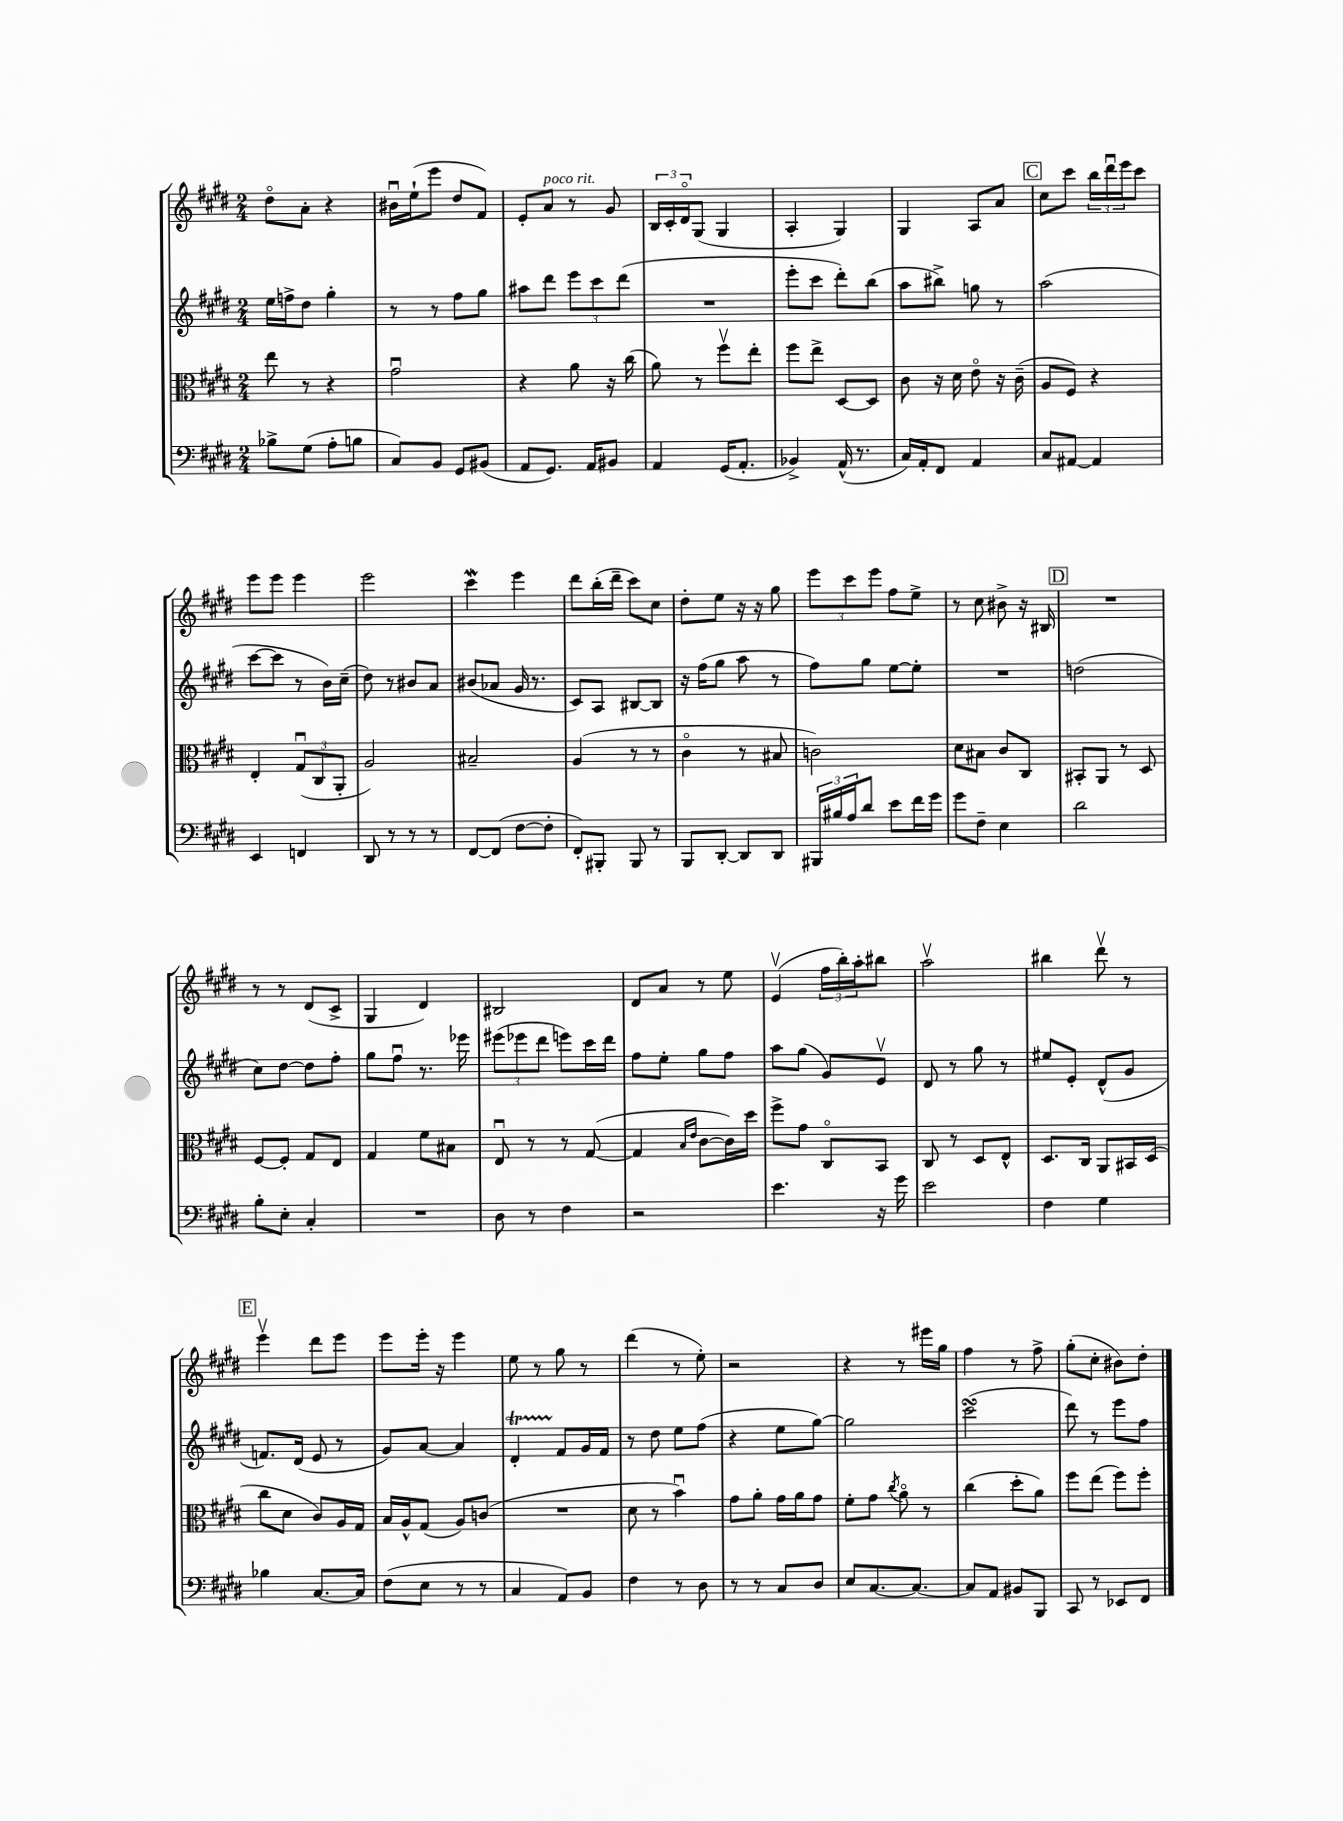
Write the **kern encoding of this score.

**kern	**kern	**kern	**kern
*part4	*part3	*part2	*part1
*staff4	*staff3	*staff2	*staff1
*clefF4	*clefC3	*clefG2	*clefG2
*k[f#c#g#d#]	*k[f#c#g#d#]	*k[f#c#g#d#]	*k[f#c#g#d#]
*M2/4	*M2/4	*M2/4	*M2/4
=122	=122	=122	=122
8B-X^\L	8ee\	16ee\LL	8dd#\L
.	.	16ffn^\J	.
(8G#\J	8r	8dd#\J	8a'\J
8A'\L	4r	4gg#'\	4r
8Bn\J	.	.	.
=123	=123	=123	=123
8C#/L)	2g#u\	8r	16b#Xu\LL
.	.	.	(16ee`\J
8BB/J	.	8r	8eee\J
8GG#/L	.	8ff#\L	8dd#/L
(8BB#X/J	.	8gg#\J	8f#/J)
=124	=124	=124	=124
8AA/L	4r	8aa#X\L	8e'/L
!	!	!	!LO:TX:a:i:t=poco rit.
8.GG#/J)	.	8ddd#\J	8a/J
.	8a\	12eee\L	8r
16AA/KL	.	.	.
.	.	12ccc#\	.
8BB#X/J	16r	.	8g#/
.	.	(12ddd#\J	.
.	(16cc#\	.	.
=125	=125	=125	=125
4AA/	8a\)	2r	24B/LL
.	.	.	24c#'/
.	.	.	24d#/J
.	8r	.	(8G#/J
(16GG#/KL	8ff#v\L	.	4G#/
8.AA'/J	.	.	.
.	8ee'\J	.	.
=126	=126	=126	=126
4BB-X^/)	8ff#\L	8eee'\L	4A'/
.	8ee^\J	8ccc#\J	.
(16AA^^/	[8D#/L	8ddd#'\L)	4G#/)
8.r	.	.	.
.	8D#/J]	(8bb\J	.
=127	=127	=127	=127
16C#/LL)	8c#\	8aa\L	4G#/
16AA'/J	.	.	.
8FF#/J	16r	8bb#X^\J)	.
.	16d#\	.	.
4AA/	8e\	8ggn\	8A/L
.	16r	8r	8a/J
.	(16c#~\	.	.
!!LO:REH:place=s1:t=C
=128	=128	=128	=128
8C#/L	8A/L	(2aa\	8cc#\L
[8AA#X/J	8F#/J)	.	8ccc#\J
4AA#/]	4r	.	24bb\LL
.	.	.	24ddd#u\
.	.	.	24eee\J
.	.	.	8ccc#\J
!!LO:LB:g=z
=129	=129	=129	=129
4EE/	4E'/	[8ccc#\L	8eee\L
.	.	8ccc#\J]	8eee\J
4FFn/	(12G#u/L	8r	4eee\
.	12C#/	.	.
.	.	16b\LL)	.
.	12AA'/J	.	.
.	.	(16cc#~\JJ	.
=130	=130	=130	=130
8DD#/	2A/)	8dd#\)	2eee\
8r	.	8r	.
8r	.	8b#X/L	.
8r	.	8a/J	.
=131	=131	=131	=131
[8FF#/L	2B#X~/	(8b#X/L	4ccc#W\
(8FF#/J]	.	8a-X/J	.
[8F#\L	.	16g#/	4eee\
.	.	8.r	.
8F#'\J]	.	.	.
=132	=132	=132	=132
8FF#'/L)	(4A/	8c#/L)	8ddd#\L
8BBB#X'/J	.	8A/J	(16bb'\L
.	.	.	16ddd#~\JJ
8BBB#/	8r	[8B#X/L	8ccc#\L)
8r	8r	8B#/J]	8cc#\J
=133	=133	=133	=133
8BBB/L	4c#\	16r	8dd#'\L
.	.	(16ff#\KL	.
[8DD#'/J	.	8gg#\J	8ee\J
8DD#/L]	8r	8aa\	16r
.	.	.	16r
8DD#/J	8B#X/	8r	8gg#\
=134	=134	=134	=134
24BBB#X/LL	2cn\)	8ff#\L)	12eee\L
24B#X/	.	.	.
24A/J	.	.	12ccc#\
8d#/J	.	8gg#\J	.
.	.	.	12eee\J
8e\L	.	[8ee\L	8ff#\L
16f#\L	.	8ee'\J]	8ee^\J
16g#\JJ	.	.	.
=135	=135	=135	=135
8g#\L	8d#\L	2r	8r
8F#~\J	8B#X\J	.	8cc#\
4E\	8c#/L	.	8b#X^\
.	8C#/J	.	16r
.	.	.	16B#X/
!!LO:REH:place=s1:t=D
=136	=136	=136	=136
2d#\	8BB#X'/L	(2ddn\	2r
.	8AA/J	.	.
.	8r	.	.
.	8D#/	.	.
!!LO:LB:g=z
=137	=137	=137	=137
8B'\L	[8F#/L	8cc#\L)	8r
8E'\J	8F#'/J]	[8dd#\J	8r
4C#'/	8G#/L	8dd#\L]	(8d#/L
.	8E/J	8ff#'\J	8c#^/J
=138	=138	=138	=138
2r	4G#/	8gg#\L	4G#/
.	.	8ff#u\J	.
.	8f#\L	8.r	4d#/)
.	8B#X\J	.	.
.	.	16eee-X\	.
=139	=139	=139	=139
8D#\	8Eu/	(12eee#X\L	2B#X/
.	.	12eee-X\	.
8r	8r	.	.
.	.	12ddd#\J	.
4F#\	8r	8eeen\L)	.
.	([8G#/	16ccc#\L	.
.	.	16ddd#\JJ	.
=140	=140	=140	=140
2r	4G#/]	8ff#\L	8d#/L
.	.	8ee'\J	8a/J
.	16qqB/LL	.	.
.	16qqe/JJ	.	.
.	[8c#\L	8gg#\L	8r
.	16c#\L])	8ff#\J	8ee\
.	16dd#\JJ	.	.
=141	=141	=141	=141
4.e\	8ff#^\L	8aa\L	(4ev/
.	8g#\J	(8gg#\J	.
.	8C#/L	8g#/L)	24ff#\LL
.	.	.	24bb'\)
.	.	.	24aa'\J
16r	8BB/J	8ev/J	8bb#X\J
16g#\	.	.	.
=142	=142	=142	=142
2e\	8C#/	8d#/	2aav\
.	8r	8r	.
.	8D#/L	8gg#\	.
.	8E^^/J	8r	.
=143	=143	=143	=143
4F#\	8.D#/L	8ee#X/L	4bb#X\
.	.	8e'/J	.
.	16C#/Jk	.	.
4G#\	8AA/L	(8d#^^/L	8ddd#v\
.	16BB#X/L	8g#/J	8r
.	(16D#/JJ	.	.
!!LO:LB:g=z
!!LO:REH:place=s1:t=E
=144	=144	=144	=144
4B-X\	8cc#\L	8.fn/L)	4eeev\
.	8d#\J	.	.
.	.	(16d#/Jk	.
[8.C#/L	8c#/L)	8e/	8ddd#\L
.	16A/L	8r	8eee\J
16C#/Jk]	16G#/JJ	.	.
=145	=145	=145	=145
(8F#\L	16B/LL	8g#/L)	8eee\L
.	16A^^/J	.	.
8E\J	(8G#/J	[8a/J	16eee'\Jk
.	.	.	16r
8r	8A/L)	4a/]	4eee\
8r	(8cn/J	.	.
=146	=146	=146	=146
4C#/	2r	4d#t'/	8ee\
.	.	.	8r
8AA/L)	.	8f#/L	8gg#\
8BB/J	.	16g#/L	8r
.	.	16f#/JJ	.
=147	=147	=147	=147
4F#\	8d#\	8r	(4ddd#\
.	8r	8dd#\	.
8r	4bu\)	8ee\L	8r
8D#\	.	(8ff#\J	8ee'\)
=148	=148	=148	=148
8r	8g#\L	4r	2r
8r	8a'\J	.	.
8C#/L	16g#\LL	8ee\L	.
.	16a\J	.	.
8D#/J	8g#\J	[8gg#\J)	.
=149	=149	=149	=149
8E/L	8f#'\L	2gg#\]	4r
[8.C#/	8g#\J	.	.
.	8qcc#/	.	.
.	8a\	.	8r
8.C#/J_	.	.	.
.	8r	.	16eee#X\LL
.	.	.	16gg#\JJ
=150	=150	=150	=150
8C#/L]	(4cc#\	(2ccc#sSSS\	4ff#\
8AA/J	.	.	.
8BB#X/L	8dd#'\L	.	8r
8BBB/J	8a\J)	.	8ff#^\
=151	=151	=151	=151
8CC#/	8ff#\L	8ddd#\)	(8gg#'\L
8r	(8ee\J	8r	8cc#'\J
8EE-X/L	8ff#\L)	8eee\L	8b#X\L)
8FF#/J	8ff#'\J	8ff#\J	8dd#'\J
==	==	==	==
*-	*-	*-	*-
